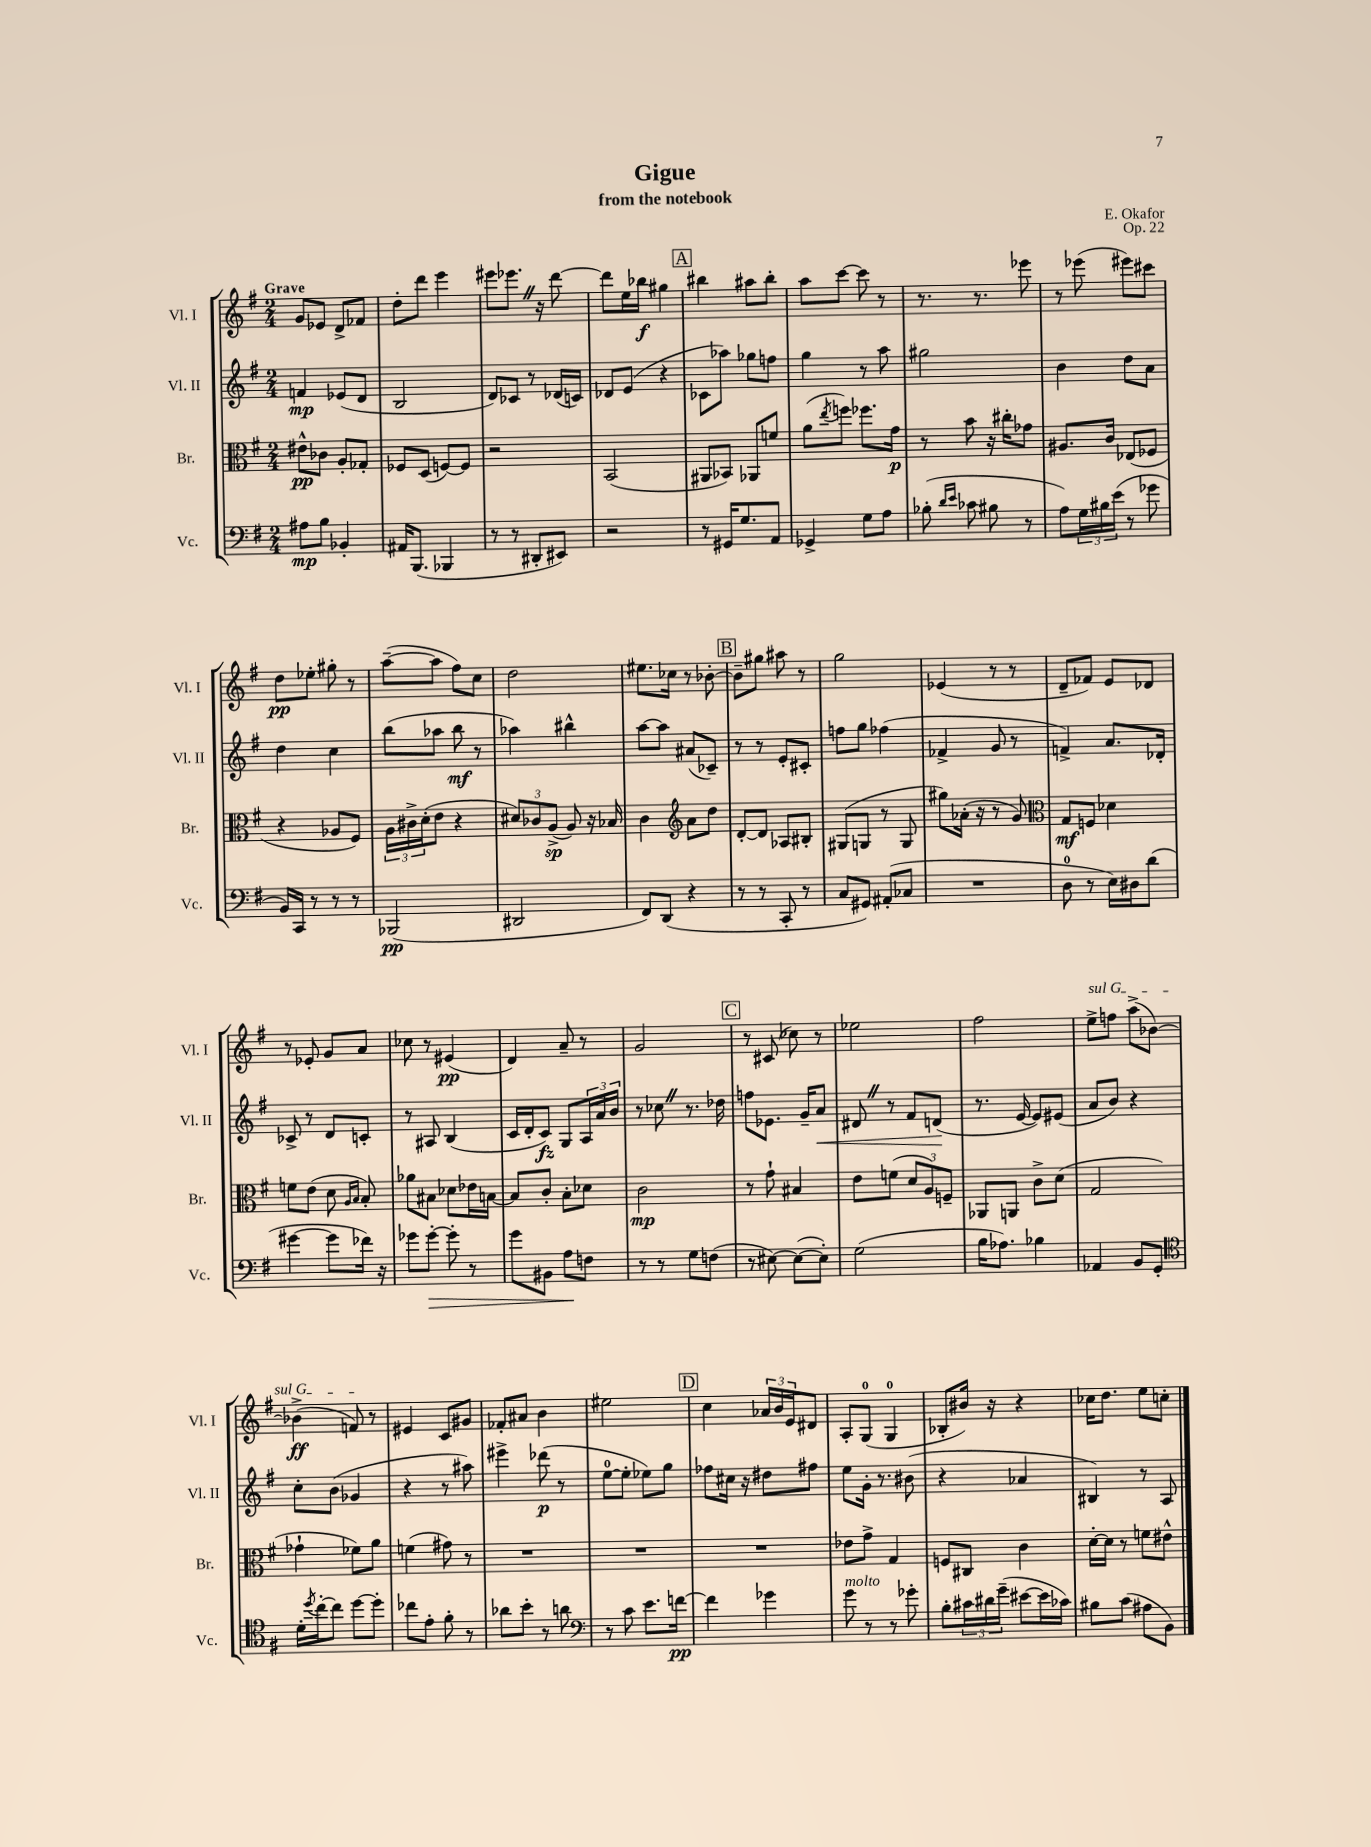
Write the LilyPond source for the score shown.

\header { title = "Gigue" composer = "E. Okafor" subtitle = "from the notebook" opus = "Op. 22" }
<<
\new StaffGroup <<
\new Staff = "s0" \with { instrumentName = "Vl. I" shortInstrumentName = "Vl. I" } {
    \clef treble \key g \major \numericTimeSignature \time 2/4 \tempo "Grave"
    g'8 ees'8 d'8-> fes'8 |
    d''8-. d'''8 e'''4 |
    eis'''8 ees'''8. \once \override BreathingSign.text = \markup { \musicglyph "scripts.caesura.straight" } \breathe r16 d'''8~ |
    d'''8 e''16 bes''16\f gis''4 |
    \mark \markup { \box "A" } bis''4 ais''8 bis''8-. |
    a''8 c'''8~ c'''8 r8 |
    r8. r8. ees'''8 |
    r8 ees'''8( eis'''8) cis'''8 |
    d''8\pp ees''8-. gis''8-. r8 |
    a''8~--( a''8 fis''8) c''8 |
    d''2 |
    eis''8. ces''16 r8 bes'8~-. |
    \mark \markup { \box "B" } bes'8-- gis''8 ais''8 r8 |
    g''2 |
    ees'4( r8 r8 |
    d'8-- fes'8) e'8 des'8 |
    r8 ees'8-. g'8 a'8 |
    ces''8 r8 eis'4\pp( |
    d'4) a'8-- r8 |
    g'2 |
    \mark \markup { \box "C" } r8 cis'8( ces''8) r8 |
    ees''2 |
    fis''2 |
    \once \override TextSpanner.bound-details.left.text = \markup { \italic "sul G" } e''8->\startTextSpan f''8 a''8->( bes'8~) |
    bes'4->\ff( f'8\stopTextSpan) r8 |
    eis'4 c'8 gis'8 |
    fes'8-. ais'8 b'4 |
    eis''2 |
    \mark \markup { \box "D" } c''4 \tuplet 3/2 { aes'16 b'16 e'16 } dis'8 |
    a8-. g8-0( g4-0 |
    bes8-. bis'16) r16 r4 |
    ces''16 d''8. e''8 c''8-. \bar "|." |
}
\new Staff = "s1" \with { instrumentName = "Vl. II" shortInstrumentName = "Vl. II" } {
    \clef treble \key g \major \numericTimeSignature \time 2/4
    f'4\mp ees'8( d'8 |
    b2 |
    d'8) ces'8 r8 des'16( c'16) |
    des'8 e'8( r4 |
    \mark \markup { \box "A" } ces'8 aes''8) ges''8 f''8 |
    g''4 r8 a''8 |
    gis''2 |
    b'4 d''8 a'8 |
    d''4 c''4 |
    b''8( aes''8 b''8\mf r8 |
    aes''4) bis''4-^ |
    a''8~ a''8 ais'8( ces'8--) |
    \mark \markup { \box "B" } r8 r8 e'8-. cis'8-. |
    f''8 g''8 fes''4( |
    fes'4-> g'8 r8 |
    f'4->) a'8. des'16-. |
    ces'8-> r8 d'8 c'8-. |
    r8 ais8 b4( |
    c'16 d'16-. c'8\fz) g8 \tuplet 3/2 { a16 a'16 b'16 } |
    r8 ces''8 \once \override BreathingSign.text = \markup { \musicglyph "scripts.caesura.straight" } \breathe r8. des''16 |
    \mark \markup { \box "C" } f''8 ees'8. g'16-- a'8\< |
    dis'8 \once \override BreathingSign.text = \markup { \musicglyph "scripts.caesura.straight" } \breathe r8 fis'8 d'8\!( |
    r8. e'16~ e'8) eis'8( |
    a'8 b'8) r4 |
    c''8-. b'8( ges'4 |
    r4 r8 ais''8) |
    eis'''4-> des'''8\p( r8 |
    e''8-0~ e''8-. ees''8) g''8 |
    \mark \markup { \box "D" } fes''8 cis''16 r16 dis''8 fis''8 |
    e''8 g'16-. r8. bis'8( |
    r4 aes'4 |
    bis4) r8 a8 \bar "|." |
}
\new Staff = "s2" \with { instrumentName = "Br." shortInstrumentName = "Br." } {
    \clef alto \key g \major \numericTimeSignature \time 2/4
    eis'8-^\pp ces'8 a8-. ges8-. |
    fes8 d8( f8~) f8 |
    r2 |
    b,2( |
    \mark \markup { \box "A" } ais,8 bes,8) aes,8 f'8 |
    a'8( \acciaccatura { e''8 } f''8) fes''8. g'16\p |
    r8 b'8 r16 cis''16-. ges'8 |
    ais8. c'16 ees8( fes8 |
    r4 aes8 fis8) |
    \tuplet 3/2 { a16 cis'16-> d'16-.( } e'8 r4 |
    \tuplet 3/2 { dis'8) ces'8 a8->\sp( } a8) r16 bes16 |
    c'4 \clef treble a'8 d''8 |
    \mark \markup { \box "B" } d'8~-. d'8 aes8 bis8-. |
    gis8( g8 r8 g8 |
    gis''8) aes'16-.( r16 r8 g'8) |
    \clef alto g8\mf f8 des'4 |
    f'8 e'8( d'8 \grace { a16 b16 } b8-.) |
    aes'8 bis8 des'8 ees'16 b16~ |
    b8 c'8-. b8-. des'8 |
    c'2\mp |
    \mark \markup { \box "C" } r8 g'8-! bis4 |
    e'8 f'8( \tuplet 3/2 { d'8 a8) f8-- } |
    aes,8 a,8 c'8-> d'8( |
    g2 |
    ges'4-! fes'8) a'8 |
    f'4( gis'8) r8 |
    R2 |
    R2 |
    \mark \markup { \box "D" } R2 |
    ees'8 g'8-> g4 |
    f8 cis8 c'4 |
    d'16~-. d'16 r8 f'8 eis'8-^ \bar "|." |
}
\new Staff = "s3" \with { instrumentName = "Vc." shortInstrumentName = "Vc." } {
    \clef bass \key g \major \numericTimeSignature \time 2/4
    ais8\mp b8 bes,4-. |
    ais,16 b,,8.( bes,,4 |
    r8 r8 dis,8-. eis,8) |
    r2 |
    \mark \markup { \box "A" } r8 gis,16 g8. a,8 |
    ges,4-> g8 a8 |
    bes8-.( \grace { d'16 e'16 } ces'8 bis8 r8 |
    a8) \tuplet 3/2 { g16 bis16 e'16( } r8 ges'8 |
    b,16) c,16 r8 r8 r8 |
    bes,,2\pp( |
    dis,2 |
    fis,8) d,8( r4 |
    \mark \markup { \box "B" } r8 r8 c,8-. r8 |
    c8 gis,8) ais,8-.( ces8 |
    R2 |
    d8-0 r8 e16) dis16 d'8( |
    gis'4~ gis'8 fes'16) r16 |
    ges'8 ges'8~-.\> ges'8-. r8 |
    g'8 bis,8 a8\! f8 |
    r8 r8 g8 f8( |
    \mark \markup { \box "C" } r8 eis8~) eis8~( eis8-.) |
    g2( |
    b16 aes8.) bes4 |
    aes,4 b,8 g,8-. |
    \clef tenor d'16-. \acciaccatura { d''8 } c''16~-. c''8 d''8~ d''8-. |
    ces''8 e'8-. fis'8-. r8 |
    aes'8 b'8-. r8 a'8 |
    \clef bass r8 c'8 e'8. f'16~\pp |
    \mark \markup { \box "D" } f'4 ges'4 |
    g'8^\markup { \italic "molto" } r8 r8 ges'8-. |
    b8-. \tuplet 3/2 { cis'16 dis'16 g'16--( } eis'8~ eis'16 ces'16) |
    bis8 c'8( ais8 b,8) \bar "|." |
}
>>
>>
\layout { \context { \Score \remove "Bar_number_engraver" } }
